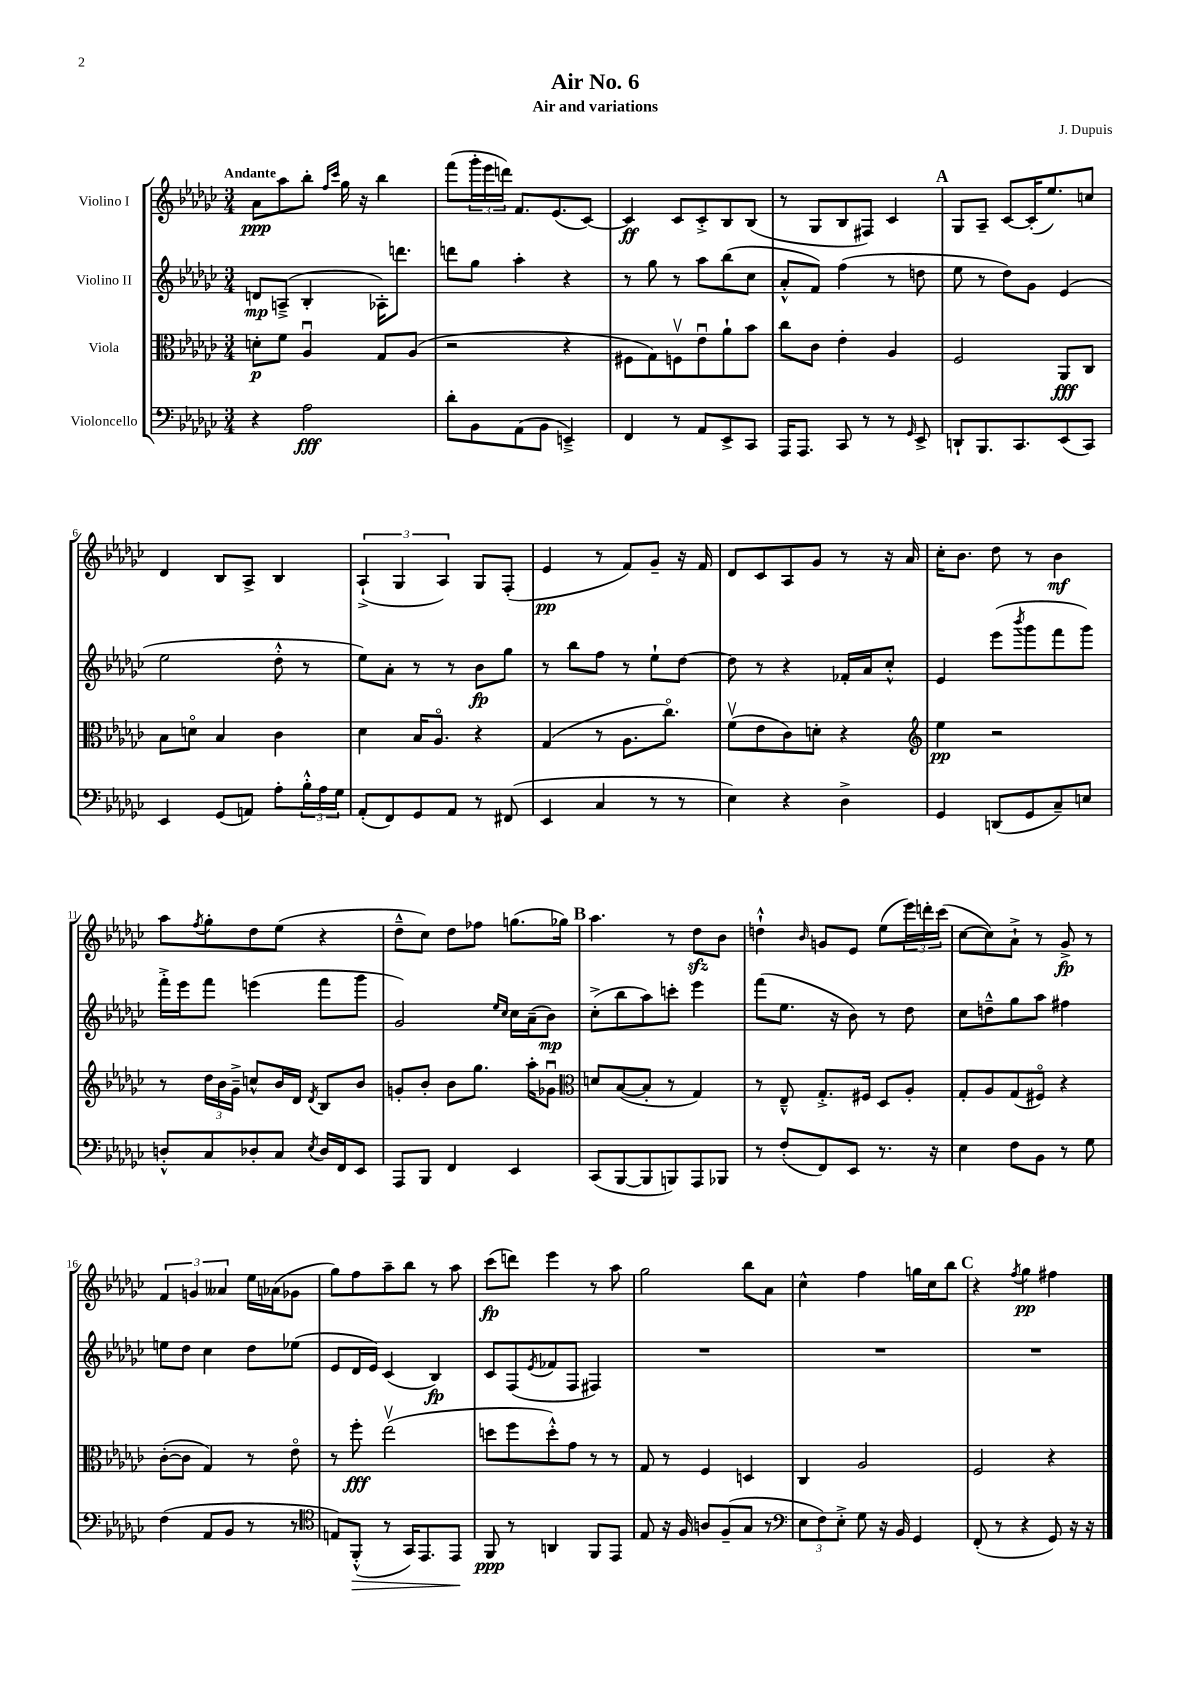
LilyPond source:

\header { title = "Air No. 6" composer = "J. Dupuis" subtitle = "Air and variations" }
<<
\new StaffGroup <<
\new Staff = "s0" \with { instrumentName = "Violino I" } {
    \clef treble \key ges \major \numericTimeSignature \time 3/4 \tempo "Andante"
    aes'8\ppp aes''8 bes''8-. \grace { f''16 ces'''16 } ges''16 r16 bes''4 |
    f'''8( \tuplet 3/2 { ges'''16-. ees'''16 d'''16) } f'8. ees'8.( ces'8~) |
    ces'4\ff ces'8 ces'8-.-> bes8 bes8( |
    r8 ges8 bes8 fis8) ces'4 |
    \mark \markup { \bold "A" } ges8 aes8-- ces'8~ ces'16-.( ees''8.) c''8 |
    des'4 bes8 aes8-> bes4 |
    \tuplet 3/2 { aes4-!->( ges4 aes4) } ges8 f8-.( |
    ees'4\pp r8 f'8) ges'8-- r16 f'16 |
    des'8 ces'8 aes8 ges'8 r8 r16 aes'16 |
    ces''16-. bes'8. des''8 r8 bes'4\mf |
    aes''8 \acciaccatura { f''8 } ges''8-. des''8 ees''8( r4 |
    des''8---^ ces''8) des''8 fes''8 g''8.( ges''16) |
    \mark \markup { \bold "B" } aes''4. r8 des''8\sfz bes'8 |
    d''4-!-^ \grace { bes'16 } g'8 ees'8 ees''8( \tuplet 3/2 { ees'''16) d'''16-. ces'''16( } |
    ces''8~ ces''8) aes'8-!-> r8 ges'8->\fp r8 |
    \tuplet 3/2 { f'4 g'4 aeses'4 } ees''16 aes'16( ges'8 |
    ges''8) f''8 aes''8-- bes''8 r8 aes''8 |
    ces'''8\fp( d'''8) ees'''4 r8 aes''8 |
    ges''2 bes''8 aes'8 |
    ces''4-^ f''4 g''16 ces''16 bes''8 |
    \mark \markup { \bold "C" } r4 \acciaccatura { f''8 } ges''4\pp fis''4 \bar "|." |
}
\new Staff = "s1" \with { instrumentName = "Violino II" } {
    \clef treble \key ges \major \numericTimeSignature \time 3/4
    d'8\mp a8--->( bes4-. aes16-.) d'''8. |
    d'''8 ges''8 aes''4-. r4 |
    r8 ges''8 r8 aes''8 bes''8( ces''8 |
    aes'8-.-^ f'8) f''4( r8 d''8 |
    \mark \markup { \bold "A" } ees''8 r8 des''8) ges'8 ees'4( |
    ees''2 des''8-.-^ r8 |
    ees''8) aes'8-. r8 r8 bes'8\fp ges''8 |
    r8 bes''8 f''8 r8 ees''8-! des''8~ |
    des''8 r8 r4 fes'16-. aes'16 ces''8-.-^ |
    ees'4 ees'''8( \acciaccatura { bes'''8 } ges'''8 f'''8 ges'''8) |
    f'''16-.-> ees'''16 f'''8 e'''4( f'''8 ges'''8 |
    ges'2) \grace { ees''16 ces''16 } ces''16 aes'16--( bes'8\mp) |
    \mark \markup { \bold "B" } ces''8-.->( bes''8 aes''8) c'''8-. ees'''4 |
    f'''8( ees''8. r16 bes'8) r8 des''8 |
    ces''8 d''8---^ ges''8 aes''8 fis''4 |
    e''8 des''8 ces''4 des''8 ees''8( |
    ees'8 des'16 ees'16) ces'4( bes4\fp) |
    ces'8 f8( \acciaccatura { ees'8 } fes'8 f8 fis4) |
    R2. |
    R2. |
    \mark \markup { \bold "C" } R2. \bar "|." |
}
\new Staff = "s2" \with { instrumentName = "Viola" } {
    \clef alto \key ges \major \numericTimeSignature \time 3/4
    d'8-.\p f'8 aes4\downbow ges8 aes8( |
    r2 r4 |
    fis8 ges8) f8\upbow ees'8\downbow aes'8-! bes'8 |
    ces''8 ces'8 ees'4-. aes4 |
    \mark \markup { \bold "A" } f2 aes,8\fff ces8 |
    bes8 d'8\flageolet bes4 ces'4 |
    des'4 bes16 aes8.\flageolet r4 |
    ges4( r8 aes8. ces''8.\flageolet) |
    f'8\upbow( ees'8 ces'8) d'8-. r4 |
    \clef treble ees''4\pp r2 |
    r8 \tuplet 3/2 { des''16 bes'16 ges'16---> } c''8-^ bes'16 des'16 \acciaccatura { des'8 } bes8 bes'8 |
    g'8-. bes'8-. bes'8 ges''8. aes''16-. ges'8\downbow |
    \mark \markup { \bold "B" } \clef alto d'8 bes8~( bes8-. r8 ges4) |
    r8 ees8---^ ges8.-.-> fis16 des8 aes8-. |
    ges8-. aes8 ges8( fis8\flageolet) r4 |
    ces'8~-.( ces'8 ges4) r8 ees'8\flageolet |
    r8 f''8-.\fff ees''2\upbow( |
    d''8 f''8 d''8-.-^) ges'8 r8 r8 |
    ges8 r8 f4 d4 |
    ces4 aes2 |
    \mark \markup { \bold "C" } f2 r4 \bar "|." |
}
\new Staff = "s3" \with { instrumentName = "Violoncello" } {
    \clef bass \key ges \major \numericTimeSignature \time 3/4
    r4 aes2\fff |
    des'8-. bes,8 aes,8( bes,8 e,4--->) |
    f,4 r8 aes,8 ees,8-> ces,8 |
    aes,,16 aes,,8. ces,8 r8 r8 \grace { ges,16 } ees,8-> |
    \mark \markup { \bold "A" } d,8-! bes,,8. ces,8. ees,8( ces,8) |
    ees,4 ges,8( a,8) aes8-. \tuplet 3/2 { bes16-.-^ aes16 ges16 } |
    aes,8-.( f,8) ges,8 aes,8 r8 fis,8( |
    ees,4 ces4 r8 r8 |
    ees4) r4 des4-> |
    ges,4 d,8( ges,8 ces8--) e8 |
    d8-.-^ ces8 des8-. ces8 \acciaccatura { ees8 } des16 f,16 ees,8 |
    aes,,8 bes,,8 f,4 ees,4 |
    \mark \markup { \bold "B" } ces,8( bes,,8~ bes,,8 b,,8) aes,,8 bes,,8 |
    r8 f8-.( f,8) ees,8 r8. r16 |
    ees4 f8 bes,8 r8 ges8 |
    f4( aes,8 bes,8 r8 r8 |
    \clef tenor e8) f,8-.-^\>( r8 ges,16) ees,8. ees,8\! |
    f,8\ppp r8 a,4 f,8 ees,8 |
    ees8 r16 f16 a8 f8--( ges8 r8 |
    \clef bass \tuplet 3/2 { ees8 f8) ees8-.-> } ges8 r16 bes,16 ges,4 |
    \mark \markup { \bold "C" } f,8-.( r8 r4 ges,8) r16 r16 \bar "|." |
}
>>
>>
